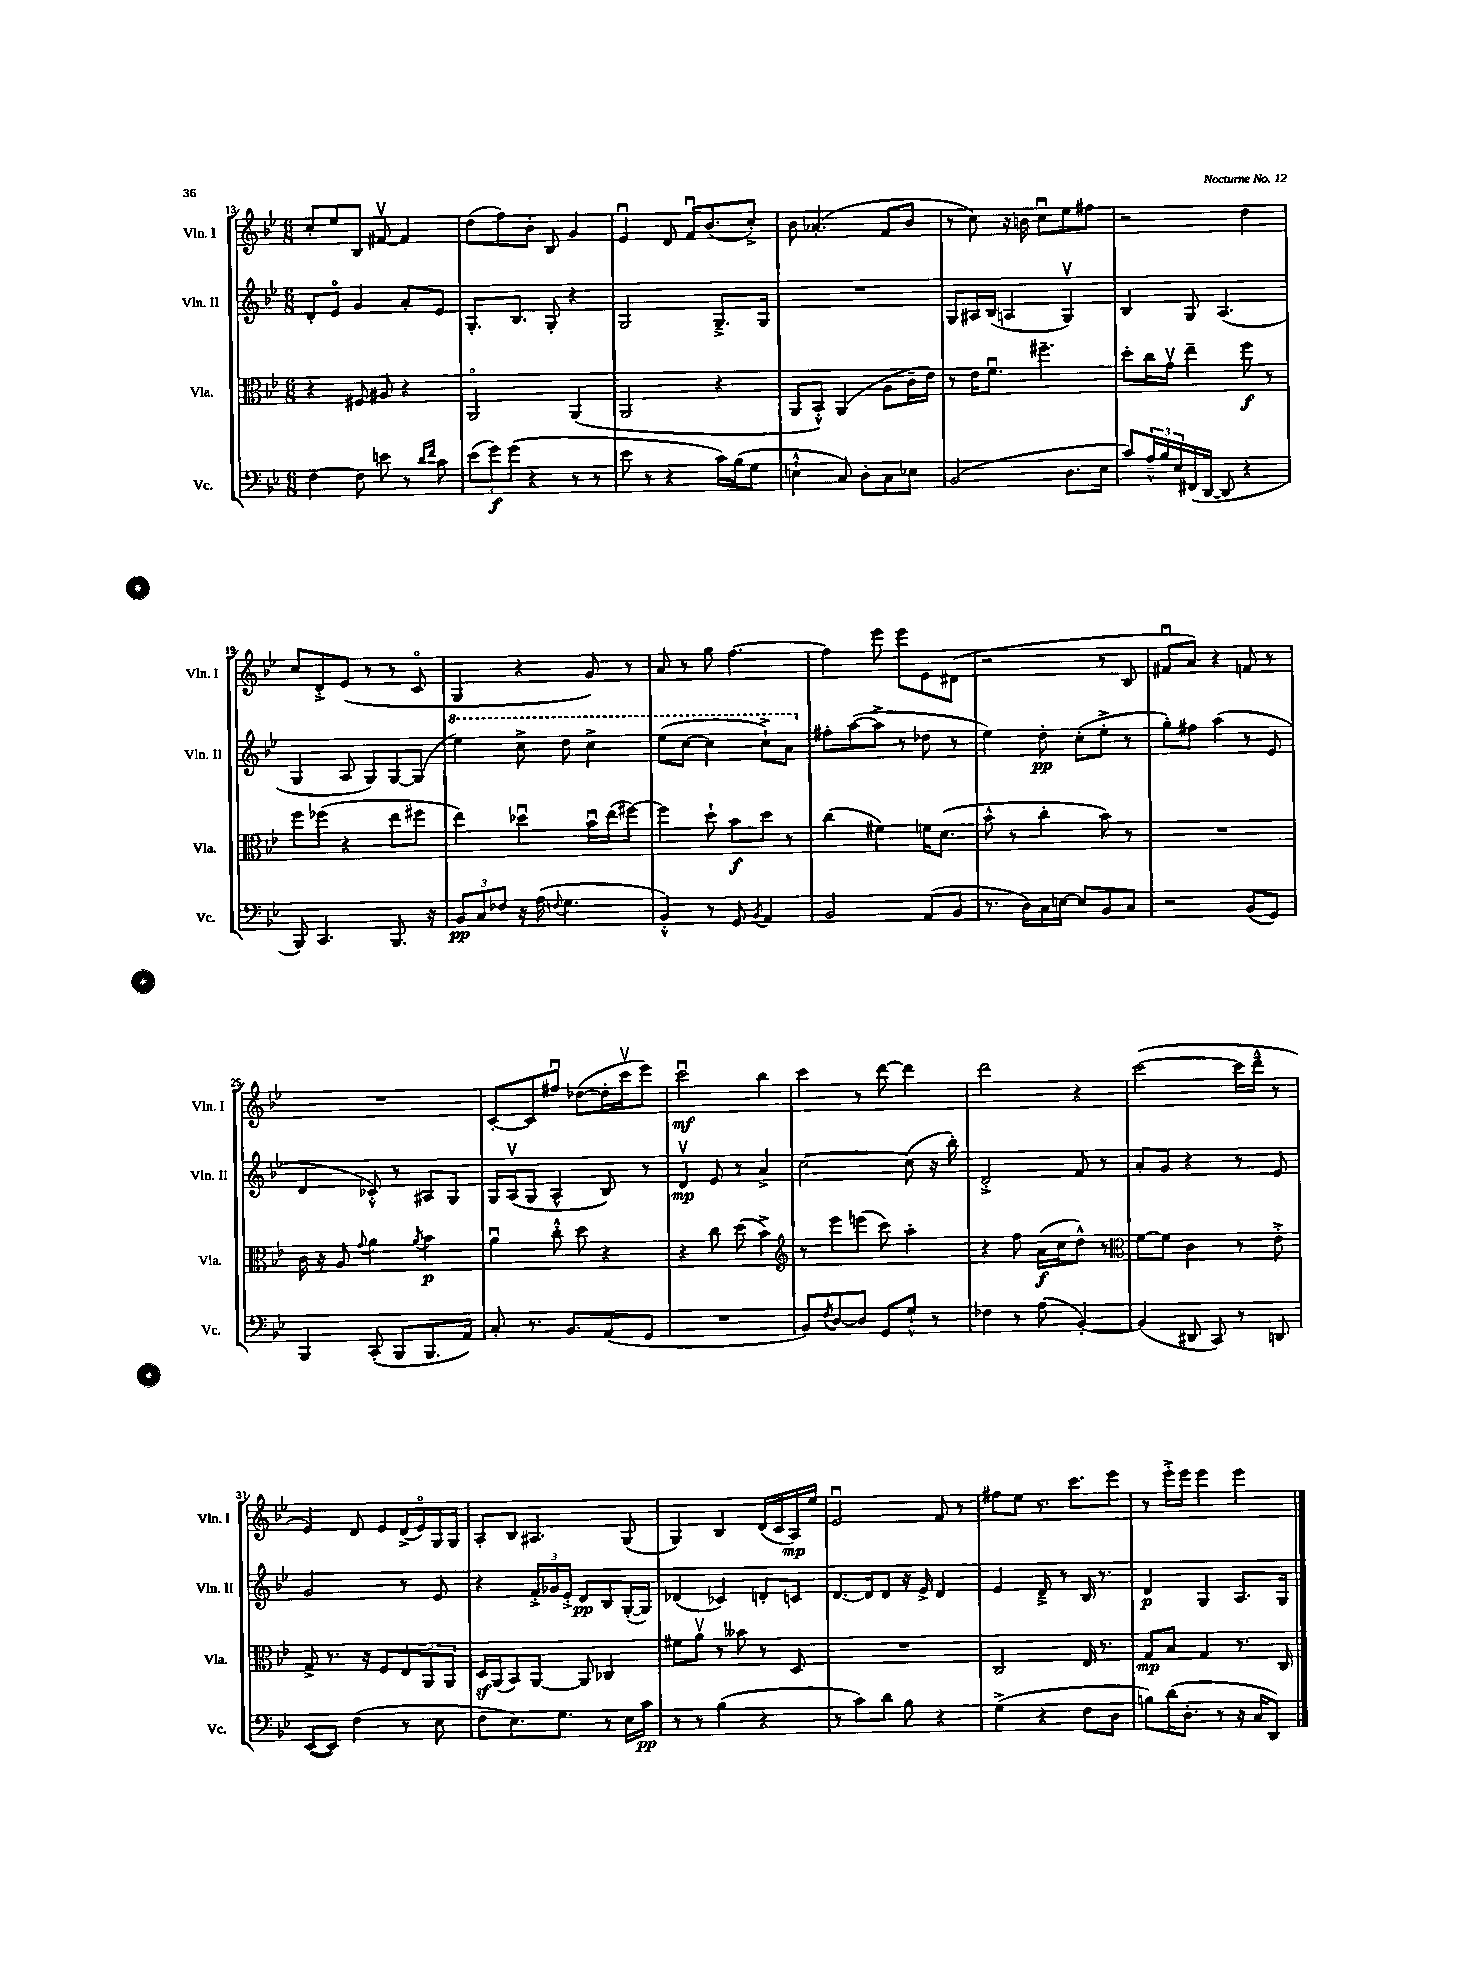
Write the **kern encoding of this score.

**kern	**kern	**kern	**kern
*staff4	*staff3	*staff2	*staff1
*clefF4	*clefC3	*clefG2	*clefG2
*k[b-e-]	*k[b-e-]	*k[b-e-]	*k[b-e-]
*M6/8	*M6/8	*M6/8	*M6/8
[4F	4r	8d'	8cc'
.	.	8e-o	8ee-
8F]	8F#	4g	8B-
8e	8A#	.	[8f#v
8r	4r	8a'	4f#]
16qqd	.	.	.
16qqf	.	.	.
8c	.	8e-	.
=	=	=	=
(12e-	2AAo	8.G'	(8dd
12g)	.	.	.
.	.	.	8ff)
(12g	.	.	.
.	.	8.B-	.
4r	.	.	8b-'
.	.	8G'	8B-
8r	(4AA	4r	4g
8r	.	.	.
=	=	=	=
8e-	2AA	2G	4e-u
8r	.	.	.
4r	.	.	8d
.	.	.	16fu
.	.	.	(8.b-
16c)	4r	8.G~^	.
(16B-	.	.	.
8G	.	.	8cc'^)
.	.	16G	.
=	=	=	=
4E`^^	8AA	2.r	8b-
.	8BB-'^^)	.	(4.a-'
8C)	(4AA	.	.
8D'	.	.	.
8C	8A	.	8f
8E-	16c~	.	8b-
.	16e-)	.	.
=	=	=	=
(2BB-	8r	8G	8r
.	16e-	16A#	8cc)
.	8.fu	(16B-	.
.	.	4A	16r
.	.	.	16b
.	4.ff#~	.	8ccu
8.D	.	4Gv)	8ee-
.	.	.	8ff#
16E-	.	.	.
=	=	=	=
8c)	8dd'	4B-	2r
24A~^^	16cc	.	.
24B-	.	.	.
.	16gv	.	.
24E-	.	.	.
(16FF#	4ee-~	8G	.
[16DD	.	.	.
8DD]	.	(4.A	.
4r	8ff	.	4dd
.	8r	.	.
=	=	=	=
8BBB-)	8ff	4G	8cc
4.CC	(8ff-	.	8d'^
.	4r	8A	(8e-
.	.	8G)	8r
8.BBB-	8ee-	[8G	8r
.	8ff#	(8G]	8co
16r	.	.	.
=	=	=	=
12BB-	4ee-)	4eee-)	4G
12C	.	.	.
12F-	.	.	.
16r	4dd-u	8ccc^	4r
(16A	.	.	.
8qqF	.	.	.
4.G	.	8ddd	.
.	16b-u	4ccc^	8g)
.	(16ee-	.	.
.	[8ff#)	.	8r
=	=	=	=
4BB-'^^)	4ff#]	(8eee-	8a
.	.	[8ccc	8r
8r	8dd`	4ccc]	8gg
8GG	8b-	.	[4.ff
8qBB-	.	.	.
4AA	8dd	8ccc`^)	.
.	8r	8aa	.
=	=	=	=
2BB-	(4cc	8ff#'	4ff]
.	.	([8aa	.
.	4f#)	8aa^]	8eee-
.	.	8r	8eee-
(8AA	16f	8dd-	8e-
.	(8.d	.	.
8BB-	.	8r	(8d#
=	=	=	=
8.r	8b-^^	4ee-)	2r
.	8r	.	.
16D)	.	.	.
16C	4cc'	8dd'	.
[16E	.	.	.
8E]	.	(8cc'	.
8BB-	8b-)	8ee-'^	8r
8C	8r	8r	8B-
=	=	=	=
2r	2.r	8gg')	8f#u
.	.	8ff#	8a)
.	.	(4aa	4r
(8BB-	.	8r	8f
8GG)	.	8e-	8r
=	=	=	=
4BBB-	16c	4d	2.r
.	16r	.	.
.	8A	.	.
.	8qqg	.	.
(8CC'	4a	8c-'^^)	.
8BBB-	.	8r	.
.	8qa	.	.
8.BBB-	4b-	8A#	.
.	.	8G	.
16AA)	.	.	.
=	=	=	=
8C'	4au	16G	[8c'
.	.	(16Av	.
8.r	.	8G	8c]
.	8cc'^^	4A^^	8ff#u
8.BB-	.	.	.
.	8dd	.	([8dd-
(8AA	4r	8B-)	16dd-']
.	.	.	16cccv
8GG	.	8r	8eee-)
=	=	=	=
2.r	4r	4dv	2cccu
.	8cc	8e-	.
.	(8dd	8r	.
.	4b-^)	4a^	4bb-
=	=	=	=
*	*clefG2	*	*
8BB-)	8r	[2cc	4ccc
8qF	.	.	.
[8D	8eee-	.	.
8D]	(8eee	.	8r
8GG	8ccc)	.	[8ddd
8G`^^	4aa'	(8cc]	4ddd]
8r	.	16r	.
.	.	16bb-')	.
=	=	=	=
4F-	4r	2d'^	2ddd
8r	8ff	.	.
(8A	(16a	.	.
.	16cc	.	.
[4BB-')	8dd^^)	8f	4r
.	8r	8r	.
=	=	=	=
*	*clefC3	*	*
(4BB-]	[8f	8a'	([2ccc
.	8f]	8g	.
8DD#	4c	4r	.
8CC)	.	.	.
8r	8r	8r	16ccc]
.	.	.	16ddd~^^
8DD	8e-'^	8e-	8r
=	=	=	=
([8EE-	8G^	2g	4e-)
8EE-])	8.r	.	.
(4F	.	.	8d
.	16r	.	.
.	8F	.	8e-
8r	12E-	8r	(16d^
.	.	.	16e-o)
.	12AA	.	.
8E-	.	8e-	16G
.	12AA	.	.
.	.	.	16G
=	=	=	=
8F	16D	4r	8A'
.	(16AA	.	.
8.E-)	8BB-)	.	8B-
.	[8AA	24f'^	4.A#
.	.	24g-	.
8.G	.	.	.
.	.	24e-'^	.
.	8AA]	8d	.
8r	4C-	8B-	.
16E-	.	([16G'	(8G
16c	.	16G])	.
=	=	=	=
8r	8f#	(4d-	4G)
8r	8av	.	.
(4B-	8r	4c-)	4B-
.	8b--	.	.
4r	8r	8d'	(16d
.	.	.	16c
.	8D	8c	16A)
.	.	.	16ee-
=	=	=	=
8r	2.r	[8.d	2e-u
8c)	.	.	.
.	.	16d]	.
8d	.	8d	.
8B-	.	16r	.
.	.	16e-^	.
4r	.	4d	8f
.	.	.	8r
=	=	=	=
(4G^	2C	4e-	8ff#
.	.	.	8ee-
4r	.	8d~^	8.r
.	.	8r	.
.	.	.	8.ccc
8F	16E-	16B-	.
.	8.r	8.r	.
8D	.	.	8eee-
=	=	=	=
8B)	8G	4d	8r
(16d	8B-	.	16eee-'^
8.D'	.	.	16eee-
.	4G	4G	4eee-
8r	.	.	.
16r	8.r	8.A	4eee-
16C	.	.	.
8DD)	.	.	.
.	16C	16G	.
==	==	==	==
*-	*-	*-	*-
